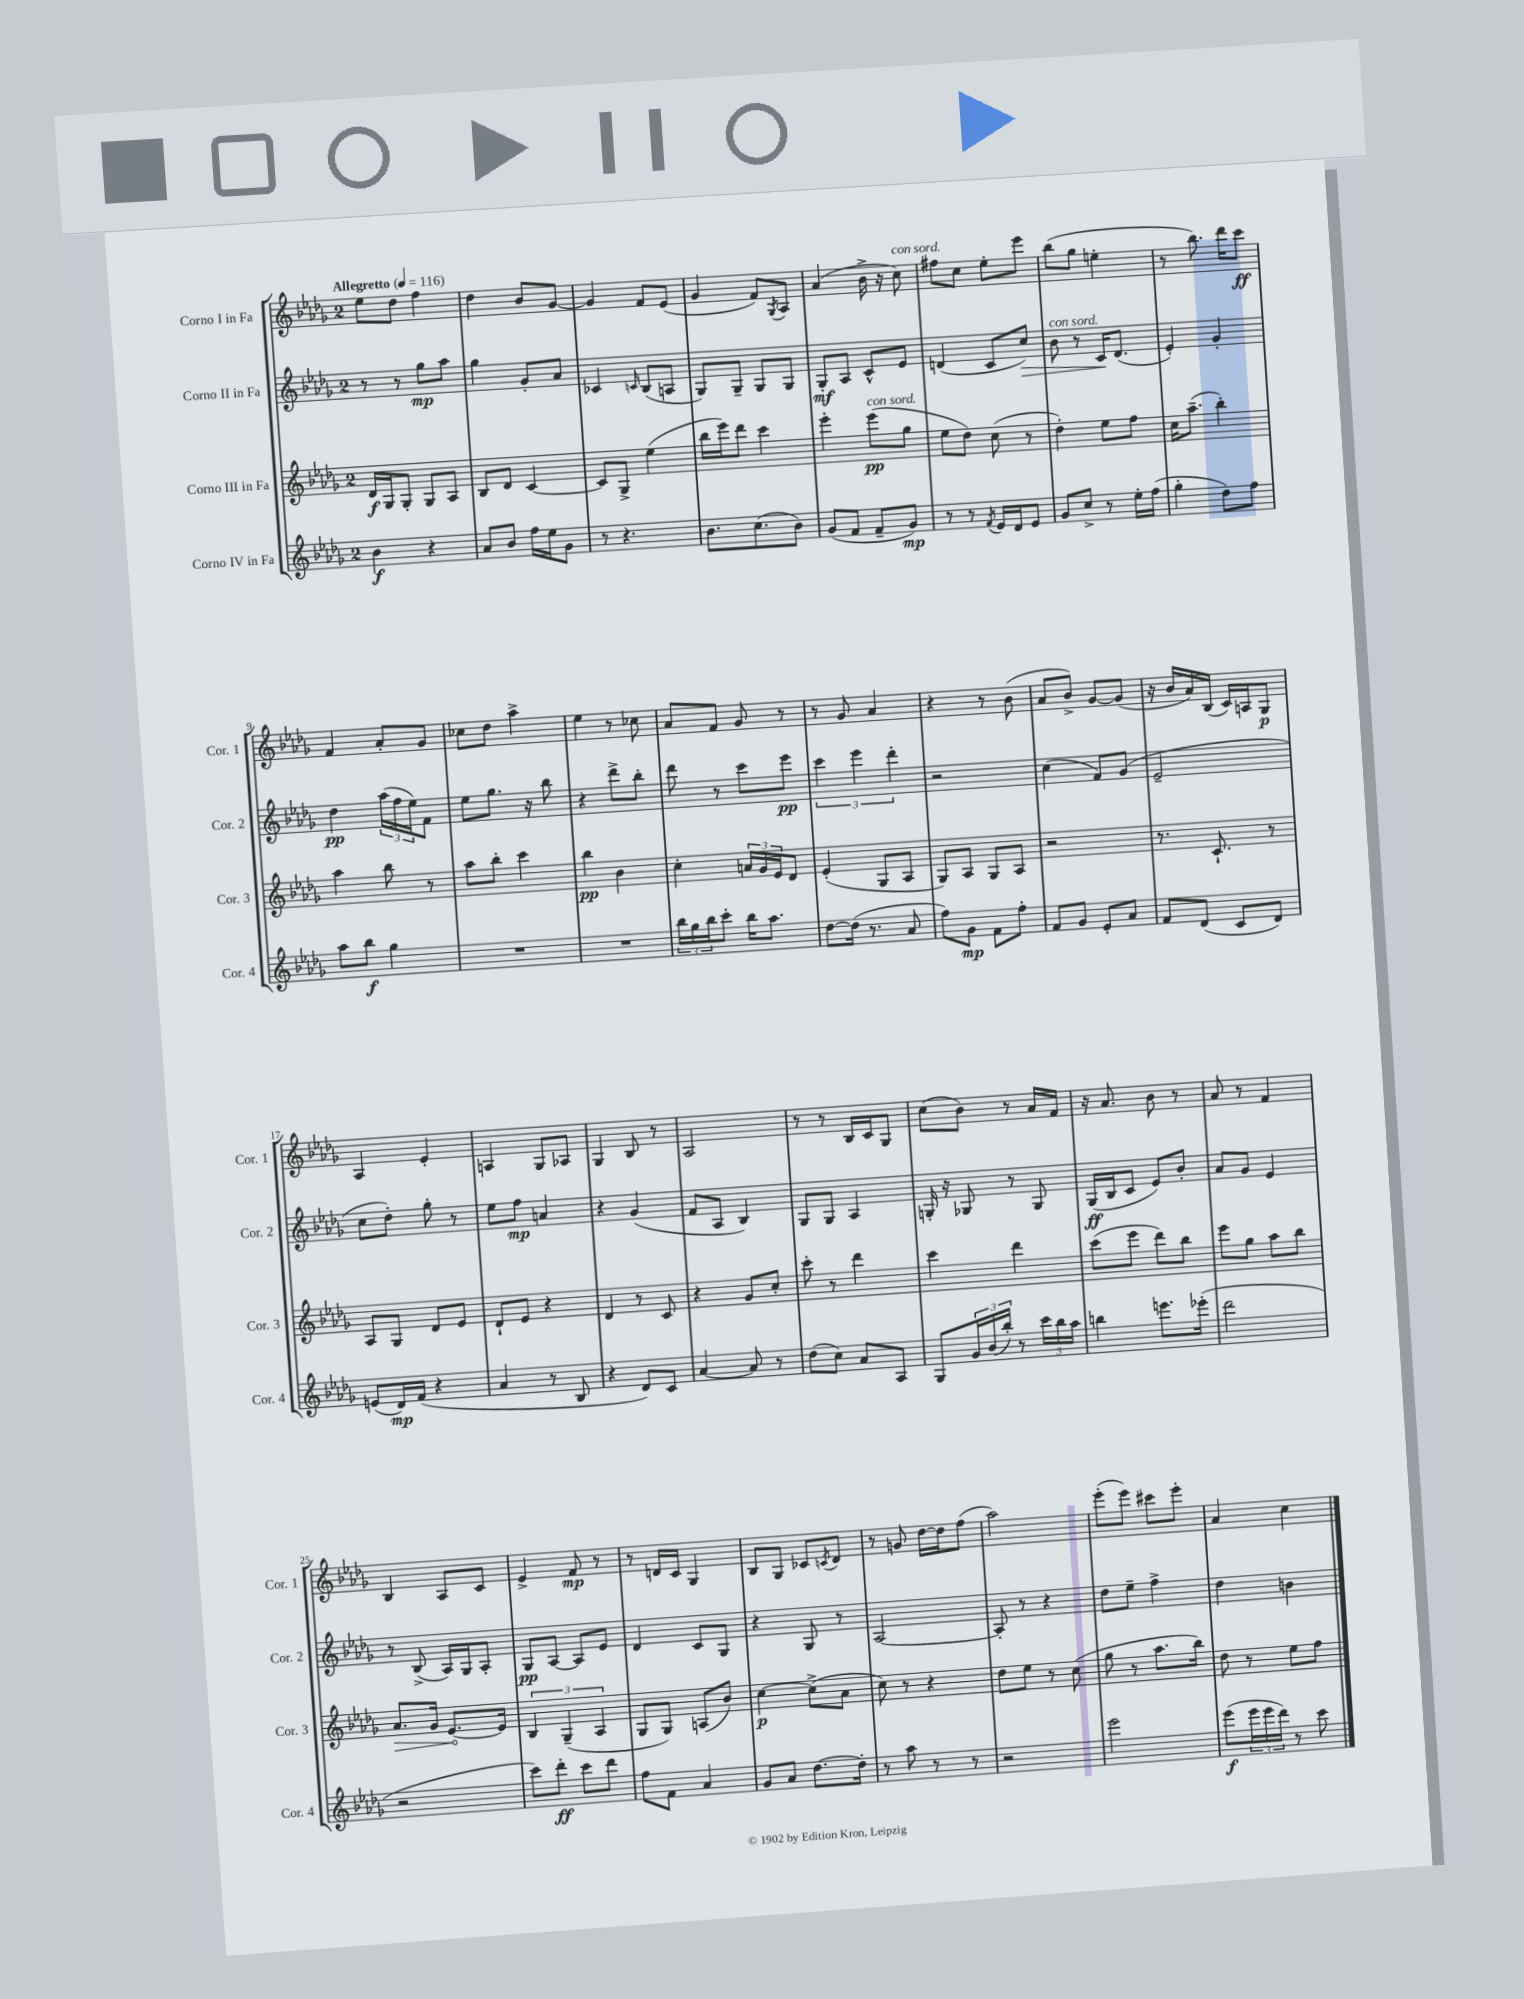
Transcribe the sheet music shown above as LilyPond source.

<<
\new StaffGroup <<
\new Staff = "s0" \with { instrumentName = "Corno I in Fa" shortInstrumentName = "Cor. 1" } {
    \clef treble \key des \major \once \override Staff.TimeSignature.style = #'single-digit \time 2/4 \tempo "Allegretto" 4 = 116
    ees''8 des''8 f''4 |
    des''4 bes'8 ges'8~ |
    ges'4 f'8 ees'8( |
    ges'4 f'8) \acciaccatura { ges8 } aes8 |
    aes'4( bes'16-> r16 c''8^\markup { \italic "con sord." }) |
    fis''8 c''8 ees''8-. ees'''8 |
    bes''8( ges''8 e''4-. |
    r8 bes''8.) des'''16 c'''8\ff |
    f'4 aes'8-. ges'8 |
    ces''8 des''8 aes''4-> |
    ees''4 r8 ces''8 |
    aes'8 f'8 ges'8 r8 |
    r8 ges'8 aes'4 |
    r4 r8 bes'8( |
    aes'8 bes'8->) ges'8~ ges'8( |
    r16 bes'16 aes'16) bes16( c'16) a16 ges8\p |
    aes4 ees'4-. |
    a4 ges8 aes8 |
    ges4 bes8 r8 |
    aes2 |
    r8 r8 bes16 c'16 ges8 |
    c''8( bes'8) r8 aes'16 f'16 |
    r16 aes'8. bes'8 r8 |
    aes'8 r8 f'4 |
    bes4 aes8 c'8 |
    ees'4-> f'8\mp r8 |
    r8 d'16 c'16 ges4 |
    bes8 ges8 ces'8 \acciaccatura { c'8 } des'8 |
    r8 g'8 des''16~ des''16 f''8( |
    aes''2) |
    ees'''8-.( ees'''8) cis'''8 ees'''8-. |
    aes'4 c''4 \bar "|." |
}
\new Staff = "s1" \with { instrumentName = "Corno II in Fa" shortInstrumentName = "Cor. 2" } {
    \clef treble \key des \major \once \override Staff.TimeSignature.style = #'single-digit \time 2/4
    r8 r8 ges''8\mp aes''8 |
    ges''4 ges'8-. aes'8 |
    ces'4 \grace { c'16 } bes8( a8 |
    ges8) ges8-- ges8 ges8 |
    ges8-.\mf aes8 c'8-^ ees'8 |
    d'4( c'8 c''8\>) |
    bes'8^\markup { \italic "con sord." } r8 c'16\! des'8.( |
    ees'4-.) ges'4-. |
    des''4\pp \tuplet 3/2 { aes''16( f''16 ees''16) } f'8 |
    ees''8 ges''8. r16 bes''8 |
    r4 des'''8-> bes''8-. |
    des'''8 r8 c'''8 ees'''8\pp |
    \tuplet 3/2 { c'''4 ees'''4 des'''4-. } |
    r2 |
    c''4( f'8) ges'8( |
    ees'2-- |
    c''8 des''8-.) ges''8-. r8 |
    ees''8 f''8\mp a'4 |
    r4 ges'4( |
    f'8 aes8 bes4) |
    ges8 ges8 aes4 |
    g16-. r16 ges8 r8 ges8 |
    ges16\ff( bes16 c'8 ees'8) bes'8-. |
    aes'8 ges'8 ees'4 |
    r8 bes8->( aes16) ges16 aes8-. |
    ges8\pp aes8~ aes8 ees'8 |
    des'4 c'8 ges8 |
    r4 ges8 r8 |
    aes2~ |
    aes8-. r8 r4 |
    des''8 ees''8-- f''4-> |
    des''4 b'4 \bar "|." |
}
\new Staff = "s2" \with { instrumentName = "Corno III in Fa" shortInstrumentName = "Cor. 3" } {
    \clef treble \key des \major \once \override Staff.TimeSignature.style = #'single-digit \time 2/4
    des'16\f ges16 ges8-. ges8 aes8 |
    bes8 des'8 c'4~ |
    c'8 ges8-> ees''4( |
    bes''16 ees'''16) des'''8 c'''4 |
    ees'''4-. ees'''8\pp^\markup { \italic "con sord." }( ges''8 |
    ees''8 des''8) c''8( r8 |
    des''4-.) ees''8 f''8 |
    c''16 aes''8.--( bes''4-.) |
    aes''4 bes''8 r8 |
    aes''8 bes''8-. c'''4 |
    bes''4\pp bes'4 |
    c''4-. \tuplet 3/2 { a'16 ges'16 ees'16 } des'8 |
    ees'4-.( ges8 aes8 |
    ges8) aes8 ges8 aes8 |
    r2 |
    r8. c'8.-! r8 |
    aes8 ges8 des'8 ees'8 |
    des'8-! ees'8 r4 |
    des'4 r8 c'8 |
    r4 ges'8 c''8-. |
    c'''8-. r8 des'''4 |
    c'''4 des'''4 |
    c'''8( ees'''8 des'''8) bes''8 |
    ees'''8 ges''8 aes''8 bes''8 |
    \once \override Hairpin.circled-tip = ##t aes'8.\> ges'16 ees'8.~\! ees'16 |
    \tuplet 3/2 { bes4 ges4--( aes4 } |
    ges8 ges8) a8( bes'8) |
    c''4~\p c''8->( aes'8 |
    c''8) r8 r4 |
    des''8 ees''8 r8 c''8( |
    ges''8 r8 aes''8. bes''16) |
    des''8 r8 ees''8 f''8 \bar "|." |
}
\new Staff = "s3" \with { instrumentName = "Corno IV in Fa" shortInstrumentName = "Cor. 4" } {
    \clef treble \key des \major \once \override Staff.TimeSignature.style = #'single-digit \time 2/4
    bes'4\f r4 |
    aes'8 bes'8 f''16 ees''16 ges'8 |
    r8 r4. |
    bes'8. c''8.( bes'8) |
    ges'8( f'8 f'8-- ges'8\mp) |
    r8 r8 \acciaccatura { f'8 } ees'16 des'16 ees'8 |
    ges'8 c''8-> r8 ees''16-. f''16( |
    ges''4-. des''8) f''8 |
    aes''8 bes''8\f ges''4 |
    R2 |
    R2 |
    \tuplet 3/2 { bes''16 ges''16 bes''16 } c'''8-. bes''16 aes''8. |
    des''8~ des''16( r8. aes'8 |
    f''8) ges'8\mp f'8 f''8-. |
    f'8 ges'8 ees'8-. aes'8 |
    f'8 des'8( c'8 des'8) |
    e'8( des'16\mp) f'16( r4 |
    aes'4 r8 bes8 |
    r4 des'8) c'8 |
    aes'4~ aes'8 r8 |
    des''8( c''8) aes'8 aes8 |
    ges8 \tuplet 3/2 { ges'16 bes'16( bes''16-.) } r8 \tuplet 3/2 { c'''16 bes''16 aes''16 } |
    b''4 e'''8. ees'''16-.( |
    des'''2 |
    r2 |
    c'''8) des'''8-.\ff c'''8 des'''8 |
    f''8 f'8 aes'4 |
    ges'8 aes'8 des''8.~ des''16-. |
    r8 aes''8 r8 r8 |
    r2 |
    ees'''2 |
    ees'''8\f( \tuplet 3/2 { ees'''16 ees'''16 des'''16) } r8 c'''8 \bar "|." |
}
>>
>>
